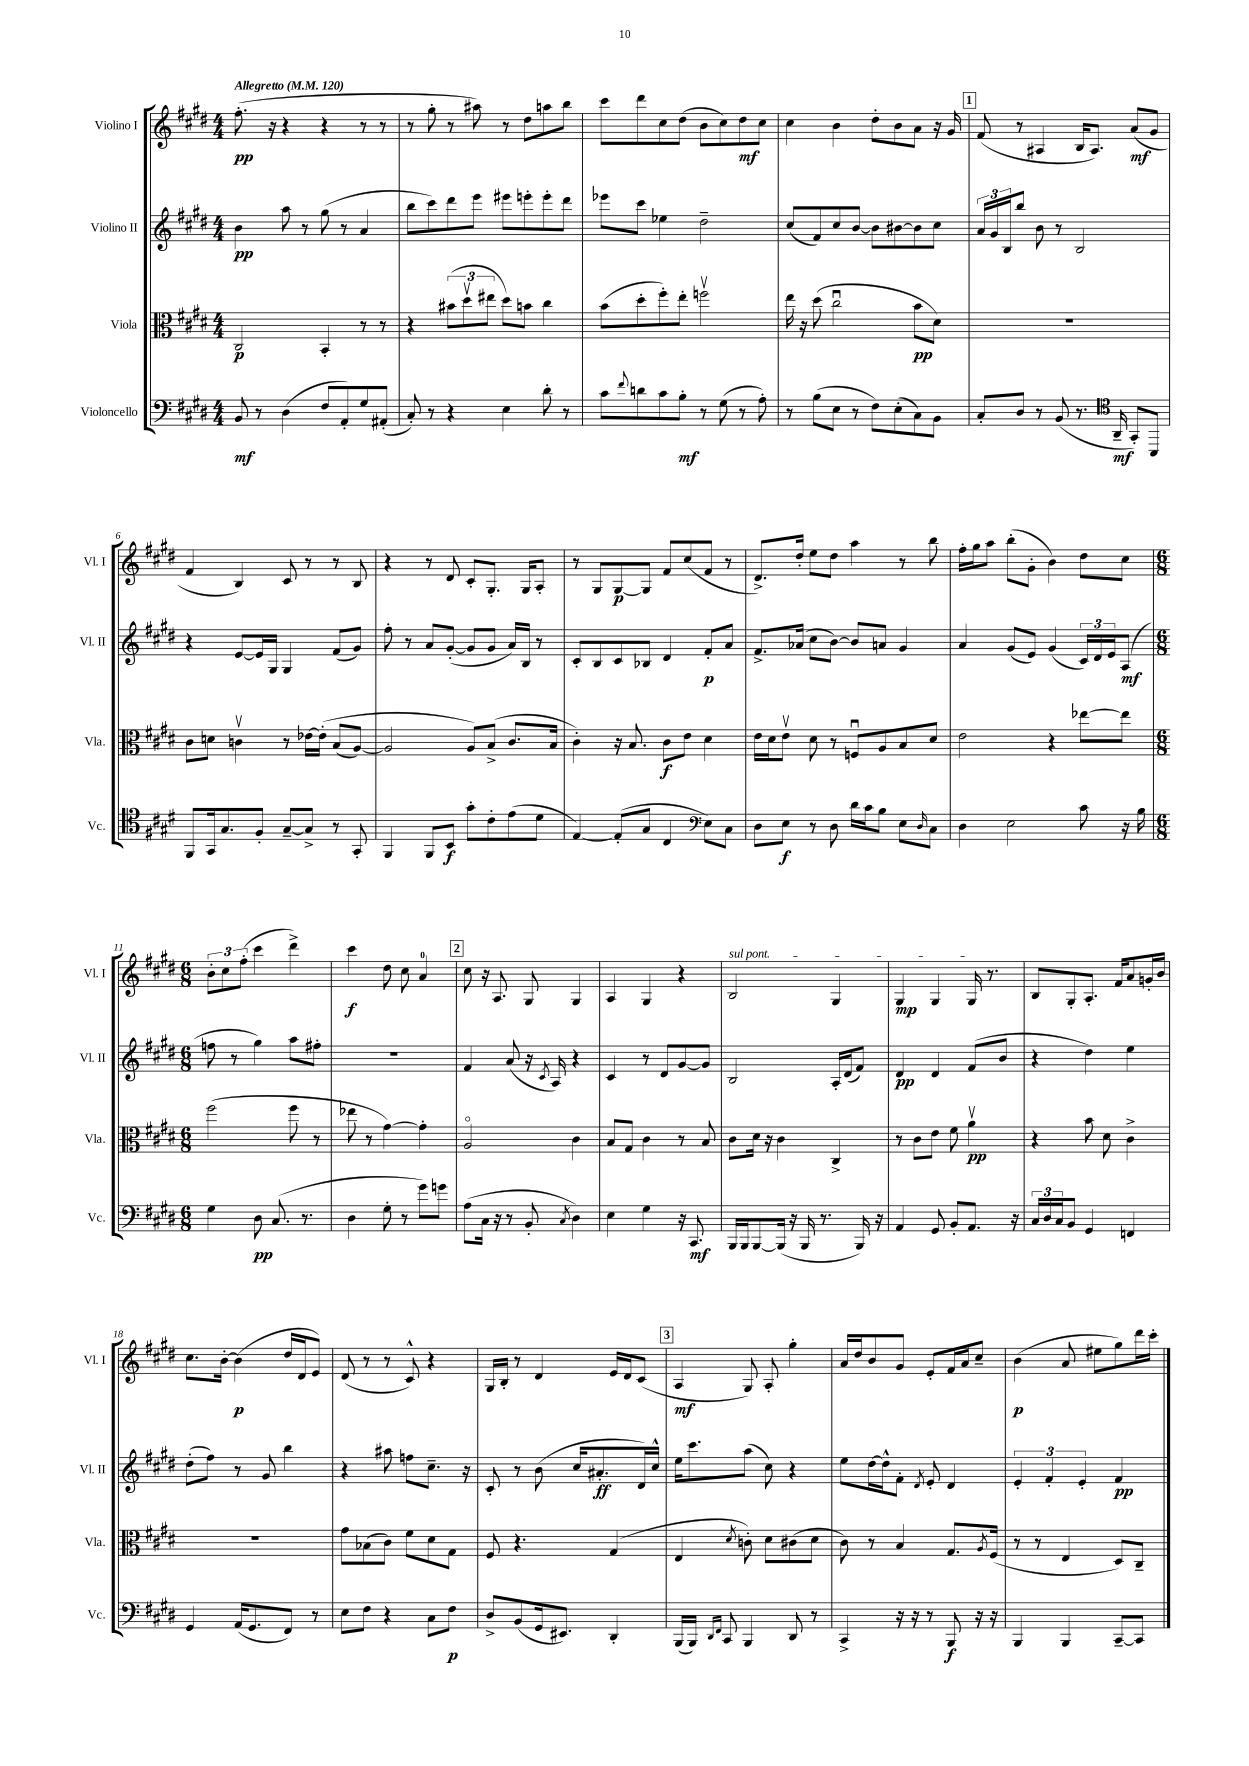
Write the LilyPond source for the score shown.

<<
\new StaffGroup <<
\new Staff = "s0" \with { instrumentName = "Violino I" shortInstrumentName = "Vl. I" } {
    \clef treble \key e \major \numericTimeSignature \time 4/4 \tempo "Allegretto" 4 = 120
    fis''8.-.\pp( r16 r4 r4 r8 r8 |
    r8 gis''8-. r8 ais''8) r8 dis''8 a''8 b''8 |
    cis'''8 dis'''8 cis''8 dis''8( b'8 cis''8) dis''8\mf cis''8 |
    cis''4 b'4 dis''8-. b'8 a'8 r16 gis'16 |
    \mark \markup { \box "1" } fis'8( r8 ais4 b16 ais8.) a'8\mf( gis'8 |
    fis'4 b4) cis'8 r8 r8 b8 |
    r4 r8 dis'8 cis'8-. gis8.-. gis16 a8-. |
    r8 gis8 gis8~\p gis8 fis'8 cis''8( fis'8 r8 |
    dis'8.->) dis''16-. e''8 dis''8 a''4 r8 b''8 |
    fis''16-. gis''16 a''8 b''8-.( gis'8-. b'4) dis''8 cis''8 |
    \numericTimeSignature \time 6/8 \tuplet 3/2 { b'8-. cis''8 fis''8-.( } cis'''4 dis'''4->) |
    cis'''4\f dis''8 cis''8 a'4-0 |
    \mark \markup { \box "2" } cis''8 r16 a8. gis8 gis4 |
    a4 gis4 r4 |
    \once \override TextSpanner.bound-details.left.text = \markup { \italic "sul pont." } b2\startTextSpan gis4 |
    gis4\mp gis4 gis16\stopTextSpan r8. |
    b8 gis8-. a8.-. fis'16 a'8 g'16-. b'16 |
    cis''8. b'16~-. b'4\p( dis''16 dis'16 e'8) |
    dis'8( r8 r8 cis'8-^) r4 |
    gis16 b16-. r8 dis'4 e'16 dis'16 cis'8( |
    \mark \markup { \box "3" } a4\mf gis8) a8-. gis''4-. |
    a'16 dis''16 b'8 gis'8 e'8-. fis'16 a'16 cis''8-- |
    b'4\p( a'8 eis''8 gis''8) dis'''16 cis'''16-. \bar "|." |
}
\new Staff = "s1" \with { instrumentName = "Violino II" shortInstrumentName = "Vl. II" } {
    \clef treble \key e \major \numericTimeSignature \time 4/4
    b'4\pp a''8 r8 gis''8( r8 a'4 |
    b''8 cis'''8) dis'''8 e'''8 eis'''8 e'''8-. e'''8-. dis'''8 |
    ees'''8 cis'''8 ees''4 dis''2-- |
    cis''8( fis'8) cis''8 b'8~ b'8 bis'8~ bis'8 cis''8 |
    \mark \markup { \box "1" } \tuplet 3/2 { a'16 gis'16 b16 } b''8 b'8 r8 b2 |
    r4 e'8~ e'16 gis16 gis4 fis'8( gis'8) |
    fis''8-. r8 a'8 gis'8~-.( gis'8 gis'8 a'16) b16 r8 |
    cis'8-. b8 cis'8 bes8 dis'4 fis'8-.\p a'8 |
    fis'8.-> aes'16( cis''8 b'8~) b'8 a'8 gis'4 |
    a'4 gis'8( e'8) gis'4( \tuplet 3/2 { cis'16) dis'16 e'16 } a8\mf( |
    \numericTimeSignature \time 6/8 f''8 r8 gis''4) a''8 fis''8-. |
    r2. |
    \mark \markup { \box "2" } fis'4 a'8( r16 \acciaccatura { cis'8 } a16) r4 |
    cis'4 r8 dis'8 gis'8~ gis'8 |
    b2 a16-. dis'16( fis'8) |
    dis'4\pp dis'4 fis'8( b'8 |
    r4 dis''4) e''4 |
    dis''8-.( fis''8) r8 gis'8 b''4 |
    r4 ais''8 f''8 cis''8.-- r16 |
    cis'8-. r8 b'8( cis''16 ais'8.-.\ff dis'16) cis''16-^ |
    \mark \markup { \box "3" } e''16 cis'''8. a''8( cis''8) r4 |
    e''8 dis''16~ dis''16-^ fis'8-. \acciaccatura { dis'8 } e'8-. dis'4 |
    \tuplet 3/2 { e'4-. fis'4-. e'4-. } fis'4\pp \bar "|." |
}
\new Staff = "s2" \with { instrumentName = "Viola" shortInstrumentName = "Vla." } {
    \clef alto \key e \major \numericTimeSignature \time 4/4
    cis2\p b,4-. r8 r8 |
    r4 \tuplet 3/2 { bis'8( dis''8\upbow eis''8 } dis''8) b'8 cis''4 |
    b'8( dis''8-. fis''8-.) e''8-. f''2\upbow |
    e''16 r16 dis''8( cis''2\downbow b'8\pp dis'8) |
    \mark \markup { \box "1" } R1 |
    cis'8 d'8 c'4\upbow r8 ees'16~ ees'16-.\( b8( a8~) |
    a2 a8\) b8->( cis'8. b16 |
    cis'4-.) r16 b8. cis'8\f e'8 dis'4 |
    e'16 dis'16 e'8\upbow dis'8 r8 f8\downbow a8 b8 dis'8 |
    e'2 r4 ees''8~ ees''8 |
    \numericTimeSignature \time 6/8 fis''2( fis''8 r8 |
    ees''8 r8 gis'4~) gis'4-. |
    \mark \markup { \box "2" } a2\flageolet cis'4 |
    b8 gis8 cis'4 r8 b8 |
    cis'8 dis'16 r16 cis'4 cis4-> |
    r8 cis'8 e'8 fis'8 a'4\upbow\pp |
    r4 b'8 dis'8 cis'4-> |
    R2. |
    gis'8 bes8( cis'8) fis'8 dis'8 gis8 |
    fis8 r4. gis4( |
    \mark \markup { \box "3" } e4 \acciaccatura { dis'8 } c'8-.) dis'8 cis'8( dis'8 |
    cis'8) r8 b4 gis8. \acciaccatura { a8 } fis16( |
    r8 r8 e4 dis8) cis8-- \bar "|." |
}
\new Staff = "s3" \with { instrumentName = "Violoncello" shortInstrumentName = "Vc." } {
    \clef bass \key e \major \numericTimeSignature \time 4/4
    b,8\mf r8 dis4( fis8 a,8-.) gis8 ais,8-.( |
    cis8-.) r8 r4 e4 dis'8-. r8 |
    cis'8 \appoggiatura { fis'8 } d'8 cis'8 b8-.\mf r8 gis8( r8 a8-.) |
    r8 b8( e8 r8 fis8) e8-.( cis8) b,8 |
    \mark \markup { \box "1" } cis8-. dis8 r8 b,8( r8. a,16--\mf gis,8-.) b,,8 |
    \clef tenor fis,8 gis,16 gis8. fis8-. gis8~-- gis8-> r8 gis,8-. |
    fis,4 fis,8 b,8\f gis'8-. cis'8-. e'8( dis'8 |
    e4~) e8-.( gis8 cis4 \clef bass e8) cis8 |
    dis8 e8\f r8 dis8 dis'16 cis'16 b8 e8 \grace { dis16 } cis8 |
    dis4 e2 cis'8 r16 b16 |
    \numericTimeSignature \time 6/8 gis4 dis8\pp cis8.( r8. |
    dis4 gis8-. r8 gis'8) g'8 |
    \mark \markup { \box "2" } a8( cis16 r16 r8 b,8-. \acciaccatura { cis8 } dis4) |
    e4 gis4 r16 cis,8.\mf |
    b,,16 b,,16 b,,8~ b,,16( r16 b,,16 r8. b,,16) r16 |
    a,4 gis,8 b,8-. a,8. r16 |
    \tuplet 3/2 { cis16 dis16 cis16 } b,8 gis,4 f,4 |
    gis,4 a,16( gis,8. fis,8) r8 |
    e8 fis8 r4 cis8 fis8\p |
    dis8-> b,8( gis,16 eis,8.) dis,4-. |
    \mark \markup { \box "3" } b,,16( b,,16) \grace { dis,16 fis,16 } cis,8 b,,4 dis,8 r8 |
    cis,4-> r16 r16 r8 b,,8\f r16 r16 |
    b,,4 b,,4 cis,8~-- cis,8 \bar "|." |
}
>>
>>
